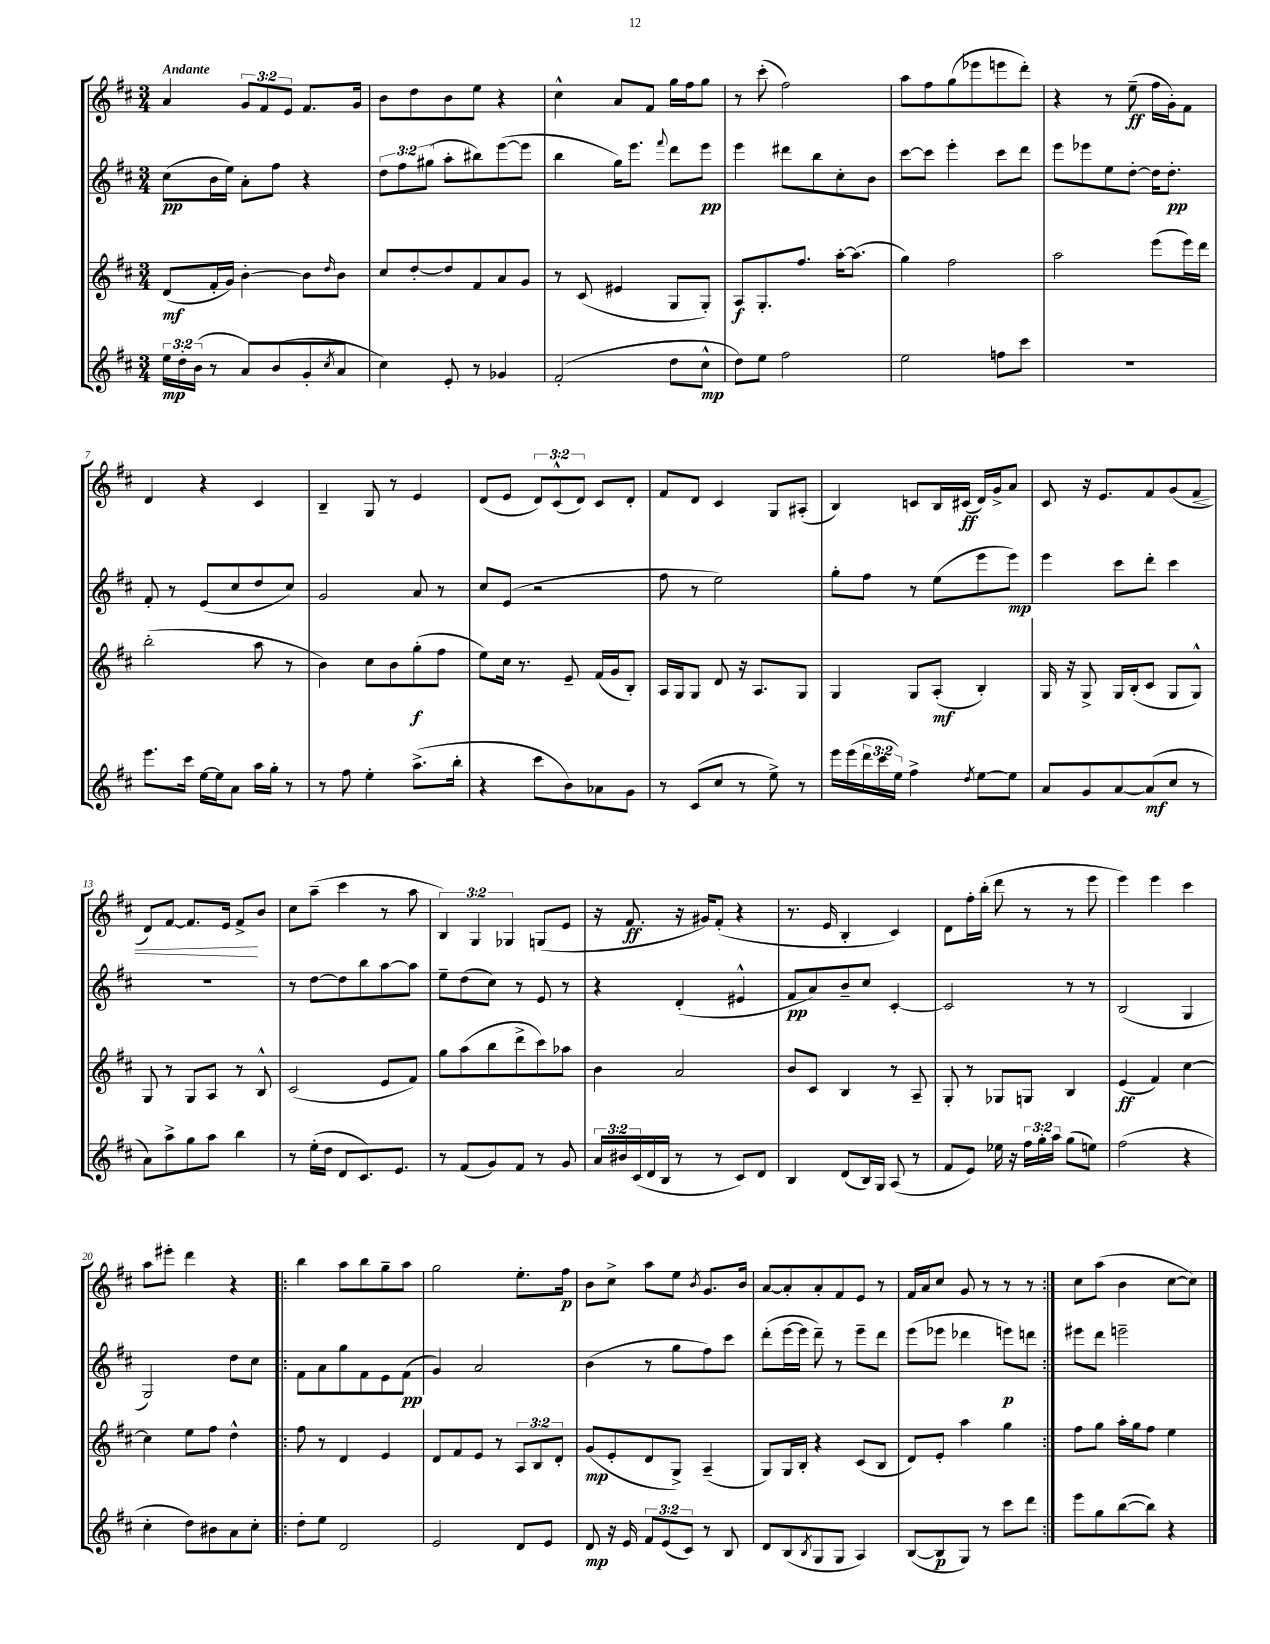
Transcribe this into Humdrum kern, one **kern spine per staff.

**kern	**kern	**kern	**kern
*staff4	*staff3	*staff2	*staff1
*clefG2	*clefG2	*clefG2	*clefG2
*k[f#c#]	*k[f#c#]	*k[f#c#]	*k[f#c#]
*M3/4	*M3/4	*M3/4	*M3/4
24ee	(8d	(8cc#	4a
24dd'	.	.	.
(24b	.	.	.
8r	16f#'	16b	.
.	16g)	16ee)	.
8a)	[4b'	8a'	12g
.	.	.	12f#
(8b	.	8ff#	.
.	.	.	12e
8g'	8b]	4r	8.f#
8qcc#	16qqdd	.	.
8a	8b	.	.
.	.	.	16g
=	=	=	=
4cc#)	8cc#	12dd	8b
.	.	12ff#	.
.	[8dd'	.	8dd
.	.	(12gg#	.
8e'	8dd]	8aa'	8b
8r	8f#	8bb#)	8ee
4g-	8a	([8eee	4r
.	8g	8eee]	.
=	=	=	=
(2f#'	8r	4bb	4cc#^^
.	(8c#	.	.
.	4e#	16gg)	8a
.	.	8.eee	.
.	.	.	8f#
.	.	8qqfff#	.
8dd	8G	8ddd	16gg
.	.	.	16ff#
8cc#^^	8G')	8eee	8gg
=	=	=	=
8dd)	8A	4eee	8r
8ee	8.G'	.	(8ccc#'
2ff#	.	8ddd#	2ff#)
.	8.ff#	.	.
.	.	8bb	.
.	[16aa'	8cc#'	.
.	(8.aa]	.	.
.	.	8b	.
=	=	=	=
2ee	4gg)	[8ccc#	8aa
.	.	8ccc#]	8ff#
.	2ff#	4eee'	(8gg
.	.	.	8eee-
8ff	.	8ccc#	8eee
8ccc#	.	8ddd	8ddd')
=	=	=	=
2.r	2aa	8eee	4r
.	.	8eee-	.
.	.	8ee	8r
.	.	[8dd'	(8ee~
.	(8eee	16dd]	16ff#
.	.	8.dd'	16g')
.	16eee)	.	8f#
.	16ddd	.	.
=	=	=	=
8.eee	(2bb'	8f#'	4d
.	.	8r	.
16ccc#	.	.	.
[16ee	.	(8e	4r
16ee]	.	.	.
8a	.	8cc#	.
16aa	8aa	8dd	4c#
16gg'	.	.	.
8r	8r	8cc#)	.
=	=	=	=
8r	4b)	2g	4B~
8ff#	.	.	.
4ee'	8cc#	.	8G
.	8b	.	8r
(8.aa^	(8gg'	8a	4e
.	8ff#	8r	.
16bb'	.	.	.
=	=	=	=
4r	8ee)	8cc#	(8d
.	16cc#	(8e	8e
.	8.r	.	.
8ccc#	.	2r	12d)
.	.	.	(12c#^^
8b)	8e~	.	.
.	.	.	12d)
8a-	(16f#	.	8c#
.	16g	.	.
8g	8B')	.	8d'
=	=	=	=
8r	16A	8ff#	8f#
.	16G	.	.
(8c#	8G	8r	8d
8cc#	8d	2ee)	4c#
8r	16r	.	.
.	8.A	.	.
8ee^)	.	.	8G
8r	8G	.	(8A#'
=	=	=	=
16eee	4G	8gg'	4B)
(16eee	.	.	.
24ddd	.	8ff#	.
24ccc#	.	.	.
24ee)	.	.	.
4ff#^	8G	8r	8c
.	(8A'	(8ee	16B
.	.	.	(16c#
8qdd	.	.	.
[8ee	4B')	8eee	16d)
.	.	.	16g^
8ee]	.	8eee)	8a
=	=	=	=
8a	16G	4eee	8c#
.	16r	.	.
8g	8G^	.	16r
.	.	.	8.e
[8a	16G	8ccc#	.
.	(16B'	.	.
(8a]	8c#	8ddd'	8f#
8cc#	8G	4ccc#	(8g
8r	8G^^)	.	8f#
=	=	=	=
8a)	8G	2.r	8d)
8aa^	8r	.	[8f#
8gg	8G	.	8.f#]
8aa	8A	.	.
.	.	.	16e
4bb	8r	.	8f#^
.	8B^^	.	8b
=	=	=	=
8r	(2c#	8r	8cc#
(16ee'	.	[8dd	(8aa~
16dd	.	.	.
8d	.	8dd]	4ccc#
8.c#)	.	8bb	.
.	8e	[8aa	8r
8.e	.	.	.
.	8f#)	8aa]	8aa
=	=	=	=
8r	8gg	8ee~	6B)
(8f#	(8aa	(8dd	.
.	.	.	6G
8g)	8bb	8cc#)	.
.	.	.	6G-
8f#	8ddd^	8r	.
8r	8ccc#)	8e	(8G
8g	8aa-	8r	8e
=	=	=	=
24a	4b	4r	16r
24b#	.	.	.
.	.	.	8.f#
(24c#	.	.	.
16d	.	.	.
16B	.	.	.
8r	2a	(4d'	16r
.	.	.	16g#)
8r	.	.	(8f#'
8c#)	.	4e#^^	4r
8d	.	.	.
=	=	=	=
4B	8b	8f#	8.r
.	8c#	8a)	.
.	.	.	16e
(8d	4B	8b~	4B'
16B)	.	8cc#	.
16G	.	.	.
(8A	8r	[4c#'	4c#)
8r	8A~	.	.
=	=	=	=
8f#	8G'	2c#]	8d
8e)	8r	.	16ff#'
.	.	.	(16bb'
16ee-	8G-	.	8ddd
16r	.	.	.
24ff#	8G	.	8r
24gg'	.	.	.
24aa	.	.	.
(8gg	4B	8r	8r
8ee)	.	8r	8eee
=	=	=	=
(2ff#	(4e	(2B	4eee)
.	4f#)	.	4eee
4r	[4cc#	4G	4ccc#
=	=	=	=
4cc#'	4cc#]	2G)	8aa
.	.	.	8eee#'
8dd)	8ee	.	4ddd
8b#	8ff#	.	.
8a	4dd^^	8dd	4r
8cc#'	.	8cc#	.
=!|:	=!|:	=!|:	=!|:
8dd'	8ff#	8f#	4bb
8ee	8r	8a	.
2d	4d	8gg	8aa
.	.	8f#	8bb
.	4e	8e	8gg~
.	.	(8f#	8aa
=	=	=	=
2e	8d	4g)	2gg
.	8f#	.	.
.	8e	2a	.
.	8r	.	.
8d	12A	.	8.ee'
.	12B	.	.
8e	.	.	.
.	12d'	.	.
.	.	.	16ff#
=	=	=	=
8d	(8g	(4b	8b
16r	8e'	.	8cc#^
16e	.	.	.
12f#	8d	8r	8aa
(12e	.	.	.
.	8G^)	8gg	8ee
12c#)	.	.	.
.	.	.	8qb
8r	(4A~	8ff#)	8.g
8B	.	8ccc#	.
.	.	.	16b
=	=	=	=
8d	8G)	(8ddd'	[8a
(8B	16G	[16eee	8a']
.	16B'	16eee]	.
8qB	.	.	.
8G	4r	8ddd~)	8a'
8G	.	8r	8f#
4A)	(8c#	8eee~	8e
.	8B	8ddd	8r
=	=	=	=
([8B	8d)	(8eee	16f#
.	.	.	16a
8B]	8e'	8eee-	8cc#
8G)	4aa	4ddd-	8g
8r	.	.	8r
8ccc#	4gg	8eee)	8r
8ddd	.	8ddd	8r
=:|!	=:|!	=:|!	=:|!
8eee	8ff#	8eee#	8cc#
8gg	8gg	8ddd	(8aa
([8bb	16aa'	2eee~	4b
.	16gg	.	.
8bb])	8ff#	.	.
4r	4ee	.	[8cc#
.	.	.	8cc#])
==	==	==	==
*-	*-	*-	*-
